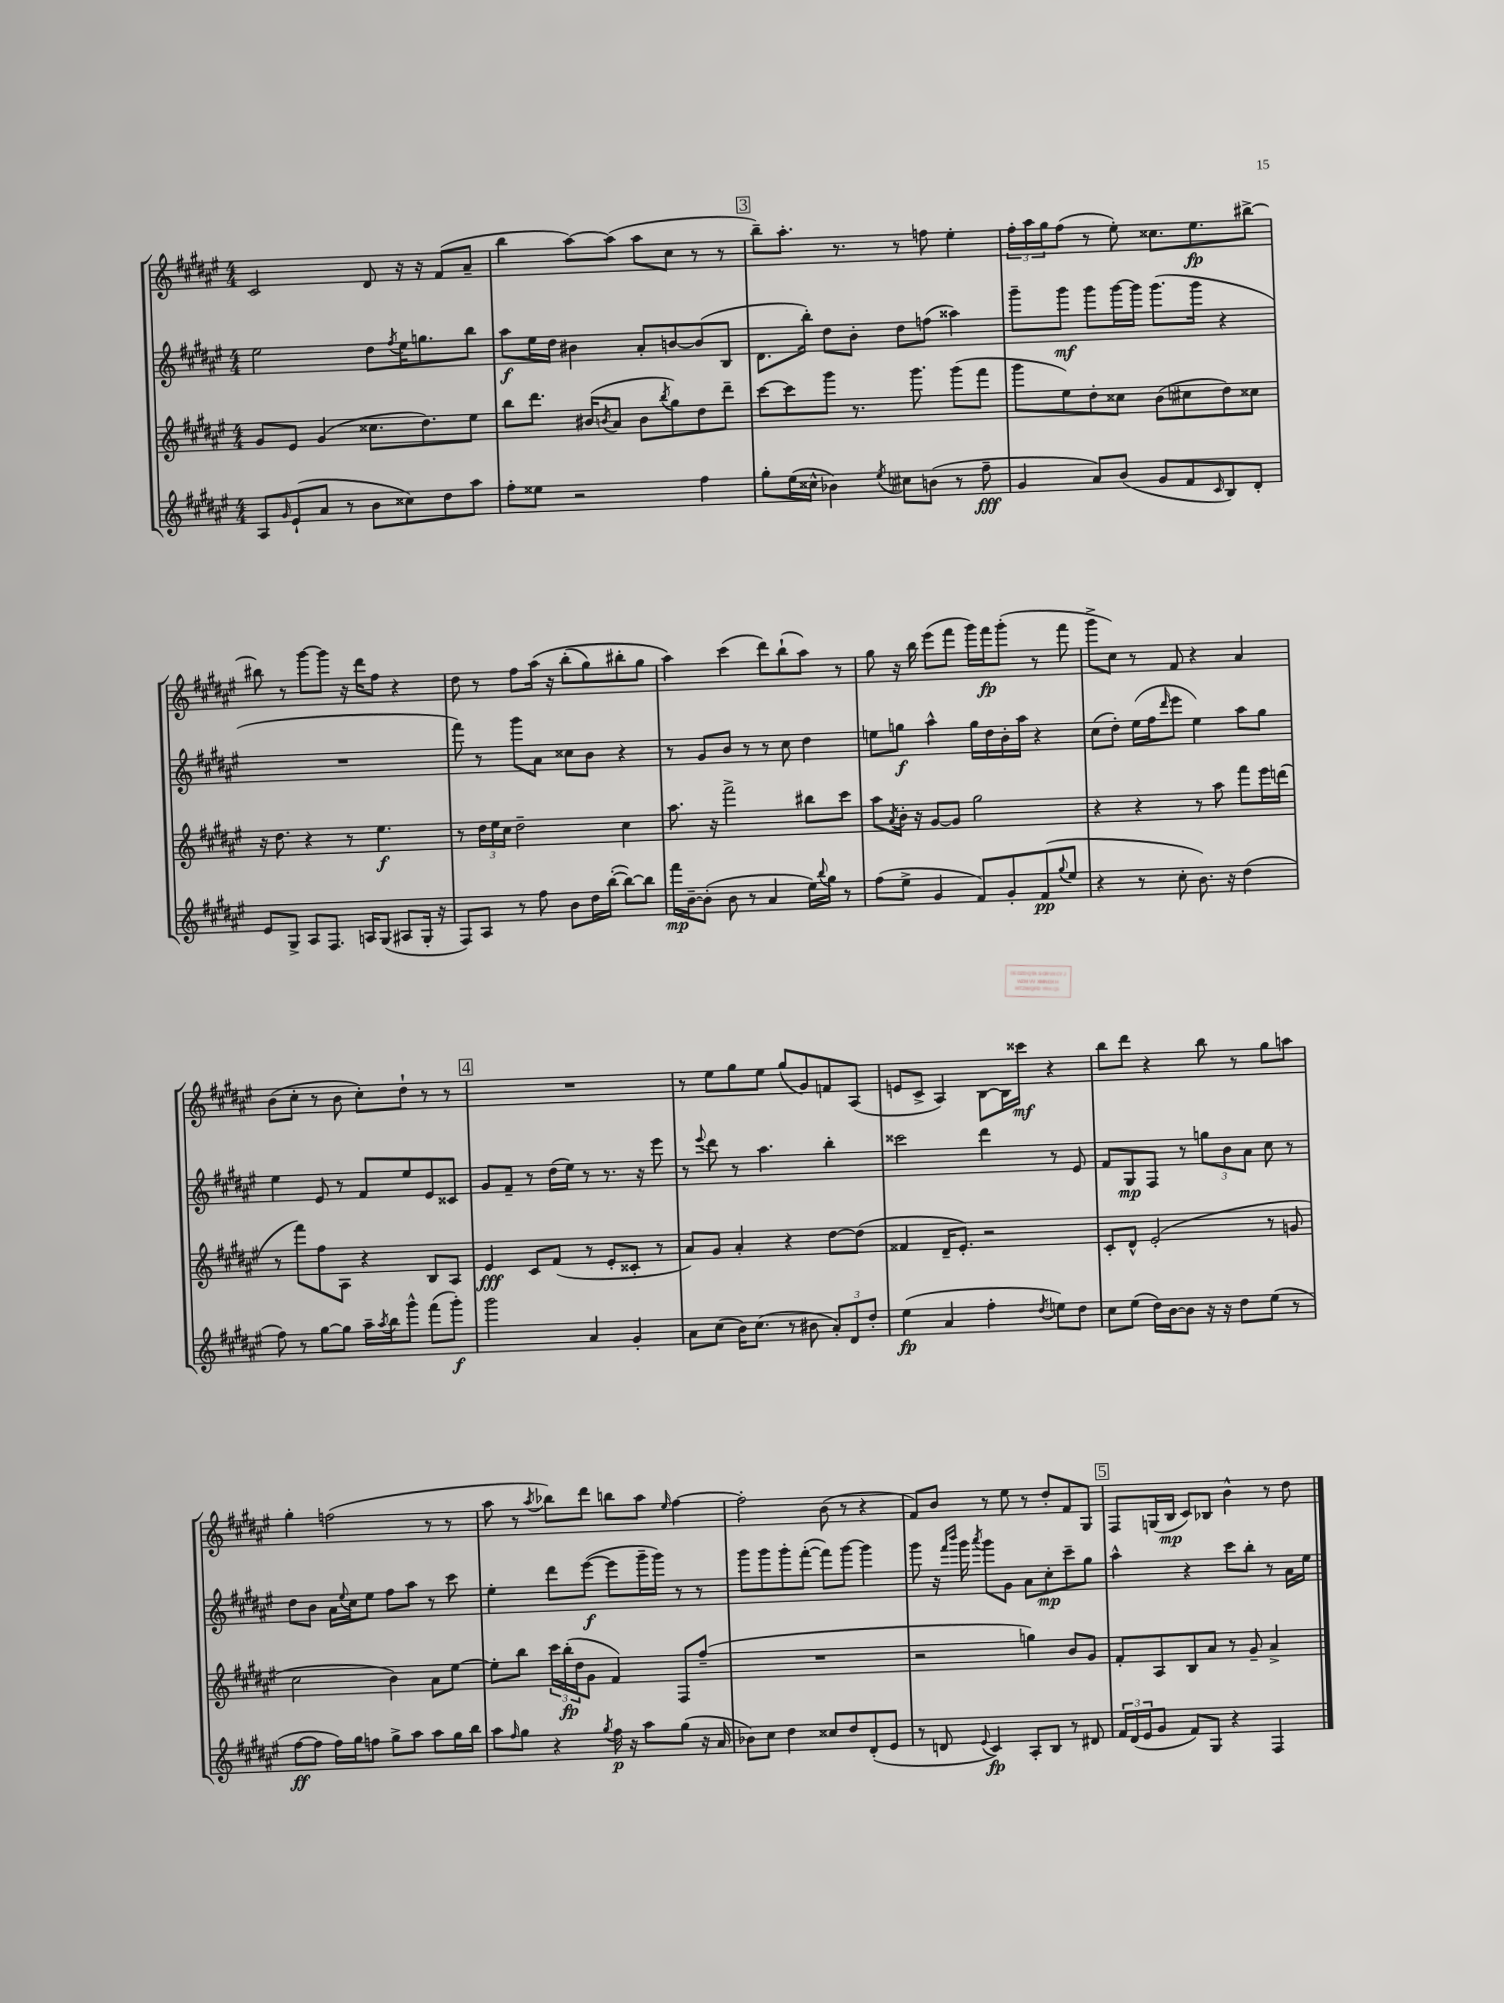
<<
\new StaffGroup <<
\new Staff = "s0" {
    \clef treble \key fis \major \numericTimeSignature \time 4/4
    cis'2 dis'8 r16 r16 fis'8( ais'8-- |
    b''4 ais''8~) ais''8( ais''8 cis''8 r8 r8 |
    \mark \markup { \box "3" } b''8--) ais''8.-. r8. r8 f''8 eis''4-. |
    \tuplet 3/2 { fis''16-. ais''16 gis''16 } fis''8( r8 eis''8-.) cisis''8. eis''8.\fp bis''8~-> |
    bis''8 r8 gis'''8~ gis'''8 r16 dis'''16 fis''8 r4 |
    dis''8 r8 fis''8 ais''16\( r16 b''8-.( gis''8) bis''8-. gis''8 |
    ais''4\) cis'''4( dis'''8) b''8-!( ais''8) r8 |
    gis''8 r16 b''16 eis'''8( fis'''8 gis'''16) fis'''16\fp gis'''8-.( r8 fis'''8 |
    gis'''8-> cis''8) r8 fis'8 r4 ais'4 |
    b'8( cis''8-. r8 b'8 cis''8-.) dis''8-! r8 r8 |
    \mark \markup { \box "4" } R1 |
    r8 eis''8 gis''8 eis''8 gis''8( gis'8) f'8 ais8( |
    e'8 cis'8-> ais4) b8~ b16 cisis'''16\mf r4 |
    b''8 dis'''8 r4 b''8 r8 gis''8 a''8 |
    gis''4-. f''2( r8 r8 |
    ais''8 r8 \acciaccatura { ais''8 } bes''8) dis'''8 b''8 ais''8 \grace { eis''16 } fis''4~ |
    fis''2-. b'8( r8 r4 |
    fis'8) b'8 r8 eis''8 r8 dis''8-. fis'8 gis8 |
    \mark \markup { \box "5" } fis8 g16( b16\mp cis'8) bes8 b'4-^ r8 dis''8 \bar "|." |
}
\new Staff = "s1" {
    \clef treble \key fis \major \numericTimeSignature \time 4/4
    eis''2 dis''8 \acciaccatura { fis''8 } eis''16 g''8. b''8 |
    ais''8\f eis''16 dis''16 bis'4 ais'8-. b'8~ b'8( b8 |
    \mark \markup { \box "3" } dis'8. b''16-.) dis''8 b'8-. dis''8 f''8( aisis''4) |
    gis'''8-- gis'''8\mf gis'''8 gis'''16~ gis'''16 gis'''8.( gis'''16 r4 |
    R1 |
    fis'''8) r8 gis'''8 ais'8 cisis''8 b'8 r4 |
    r8 gis'8 b'8 r8 r8 cis''8 dis''4 |
    e''8 g''8\f ais''4-^ g''16 dis''16 b'16-. ais''16 r4 |
    cis''8( dis''8-.) eis''16( fis''16 \grace { dis'''16 } eis'''8 eis''4) ais''8 gis''8 |
    eis''4 eis'8 r8 fis'8 eis''8 eis'8 cisis'8 |
    \mark \markup { \box "4" } gis'8 fis'8-- r8 dis''16( eis''16) r8 r8. r16 eis'''8 |
    r8 \appoggiatura { eis'''8 } dis'''8 r8 ais''4. b''4-. |
    cisis'''2 dis'''4 r8 eis'8 |
    fis'8 gis8\mp fis8 r8 \tuplet 3/2 { g''8 b'8 ais'8 } cis''8 r8 |
    dis''8 b'8 ais'16 \appoggiatura { eis''8 } cis''16 eis''8 fis''8 ais''8 r8 cis'''8 |
    eis''4-. dis'''8 eis'''8~\f( eis'''8 gis'''16-- gis'''16) r8 r8 |
    gis'''8 gis'''8 gis'''8-. fis'''8~-.( fis'''8) gis'''8~ gis'''4 |
    gis'''8 r16 \grace { fis'''16 b'''16 } gis'''16 \acciaccatura { ais'''8 } gis'''8 gis'8 ais'8 cis''8-.\mp cis'''8-- gis''8 |
    \mark \markup { \box "5" } ais''4-^ r4 cis'''8 b''8-. r8 ais'16 eis''16 \bar "|." |
}
\new Staff = "s2" {
    \clef treble \key fis \major \numericTimeSignature \time 4/4
    gis'8 eis'8 gis'4( cisis''8. dis''8.) eis''8 |
    b''8 dis'''8. bis'16( \acciaccatura { b'8 } ais'8 b'8 \acciaccatura { b''8 } gis''8) dis''8 dis'''8-- |
    \mark \markup { \box "3" } cis'''8~ cis'''8 gis'''8 r8. gis'''8. gis'''8( fis'''8 |
    gis'''8 eis''8) dis''8-. cisis''8 b'8( cis''8 dis''8) cisis''8 |
    r16 dis''8. r4 r8 eis''4.\f |
    r8 \tuplet 3/2 { dis''16 eis''16 cis''16 } dis''2-- cis''4 |
    ais''8. r16 fis'''2-> bis''8 cis'''8 |
    ais''8 \acciaccatura { ais'8 } b'16-. r16 gis'8~ gis'8 gis''2 |
    r4 r4 r8 ais''8 fis'''8 eis'''16 d'''16( |
    r8 fis'''8) fis''8 ais8 r4 b8 ais8 |
    \mark \markup { \box "4" } eis'4\fff cis'8 fis'8( r8 eis'8-. cisis'8-. r8 |
    ais'8) gis'8 ais'4-. r4 dis''8~ dis''8( |
    fisis'4 dis'16-- eis'8.-.) r2 |
    cis'8-. dis'8-^ eis'2-.( r8 g'8 |
    cis''2 b'4) ais'8 eis''8~ |
    eis''8-. b''8 \tuplet 3/2 { cis'''16 b''16-.\fp( dis''16 } gis'8 fis'4) fis8 fis''8--( |
    R1 |
    r2 g''4) b'8 gis'8 |
    \mark \markup { \box "5" } fis'8-. ais8 b8 ais'8 r8 gis'8-- ais'4-> \bar "|." |
}
\new Staff = "s3" {
    \clef treble \key fis \major \numericTimeSignature \time 4/4
    ais8 \grace { gis'16 } eis'8-!( ais'8 r8 b'8 cisis''8) dis''8 ais''8 |
    fis''8-. eisis''8 r2 fis''4 |
    \mark \markup { \box "3" } gis''8-. eis''16( cisis''16-^ bes'4) \acciaccatura { eis''8 } cis''8 b'8( r8 fis''8--\fff |
    gis'4 ais'8) b'8( gis'8 fis'8 \grace { cis'16 } b8) dis'8-. |
    eis'8 gis8-> ais8 fis8. a16 gis8( ais8 gis16-. r16 |
    fis8) ais8 r8 fis''8 b'8 dis''16 b''16~-.( b''8~) b''8 |
    fis'''16\mp b'16~-- b'8-.( b'8 r8 ais'4 eis''16) \appoggiatura { b''8 } gis''16 r8 |
    fis''8( eis''8-> gis'4 fis'8) gis'8-. fis'8\pp( \appoggiatura { gis''8 } eis''8 |
    r4 r8 cis''8-. b'8.) r16 dis''4( |
    fis''8) r8 gis''8~ gis''8 ais''16-- \acciaccatura { ais''8 } b''16 gis'''8-^ fis'''8( gis'''8-.\f) |
    \mark \markup { \box "4" } gis'''2 ais'4 gis'4-. |
    ais'8 cis''8( b'16) cis''8.( r8 bis'8 \tuplet 3/2 { ais'8-.) dis'8 dis''8-. } |
    eis''4\fp( ais'4 fis''4-. \acciaccatura { dis''8 } e''8) dis''8 |
    cis''8 eis''8( dis''16) b'16~ b'8 r16 r16 dis''8 eis''8( r8 |
    fis''8~\ff fis''8 fis''16) gis''16 f''8 gis''8-> ais''8 ais''8 gis''16 b''16 |
    ais''8 \grace { fis''16 } gis''8 r4 \acciaccatura { gis''8 } fis''16\p r16 ais''8 gis''8( r16 ais'16 |
    bes'8) cis''8 dis''4 cisis''8 dis''8 dis'8-.( eis'8 |
    r8 d'8 \appoggiatura { eis'8 } cis'4\fp) ais8-. b8 r8 dis'8 |
    \mark \markup { \box "5" } \tuplet 3/2 { fis'16 dis'16( eis'16 } gis'8 fis'8) gis8 r4 fis4 \bar "|." |
}
>>
>>
\layout { \context { \Score \remove "Bar_number_engraver" } }
